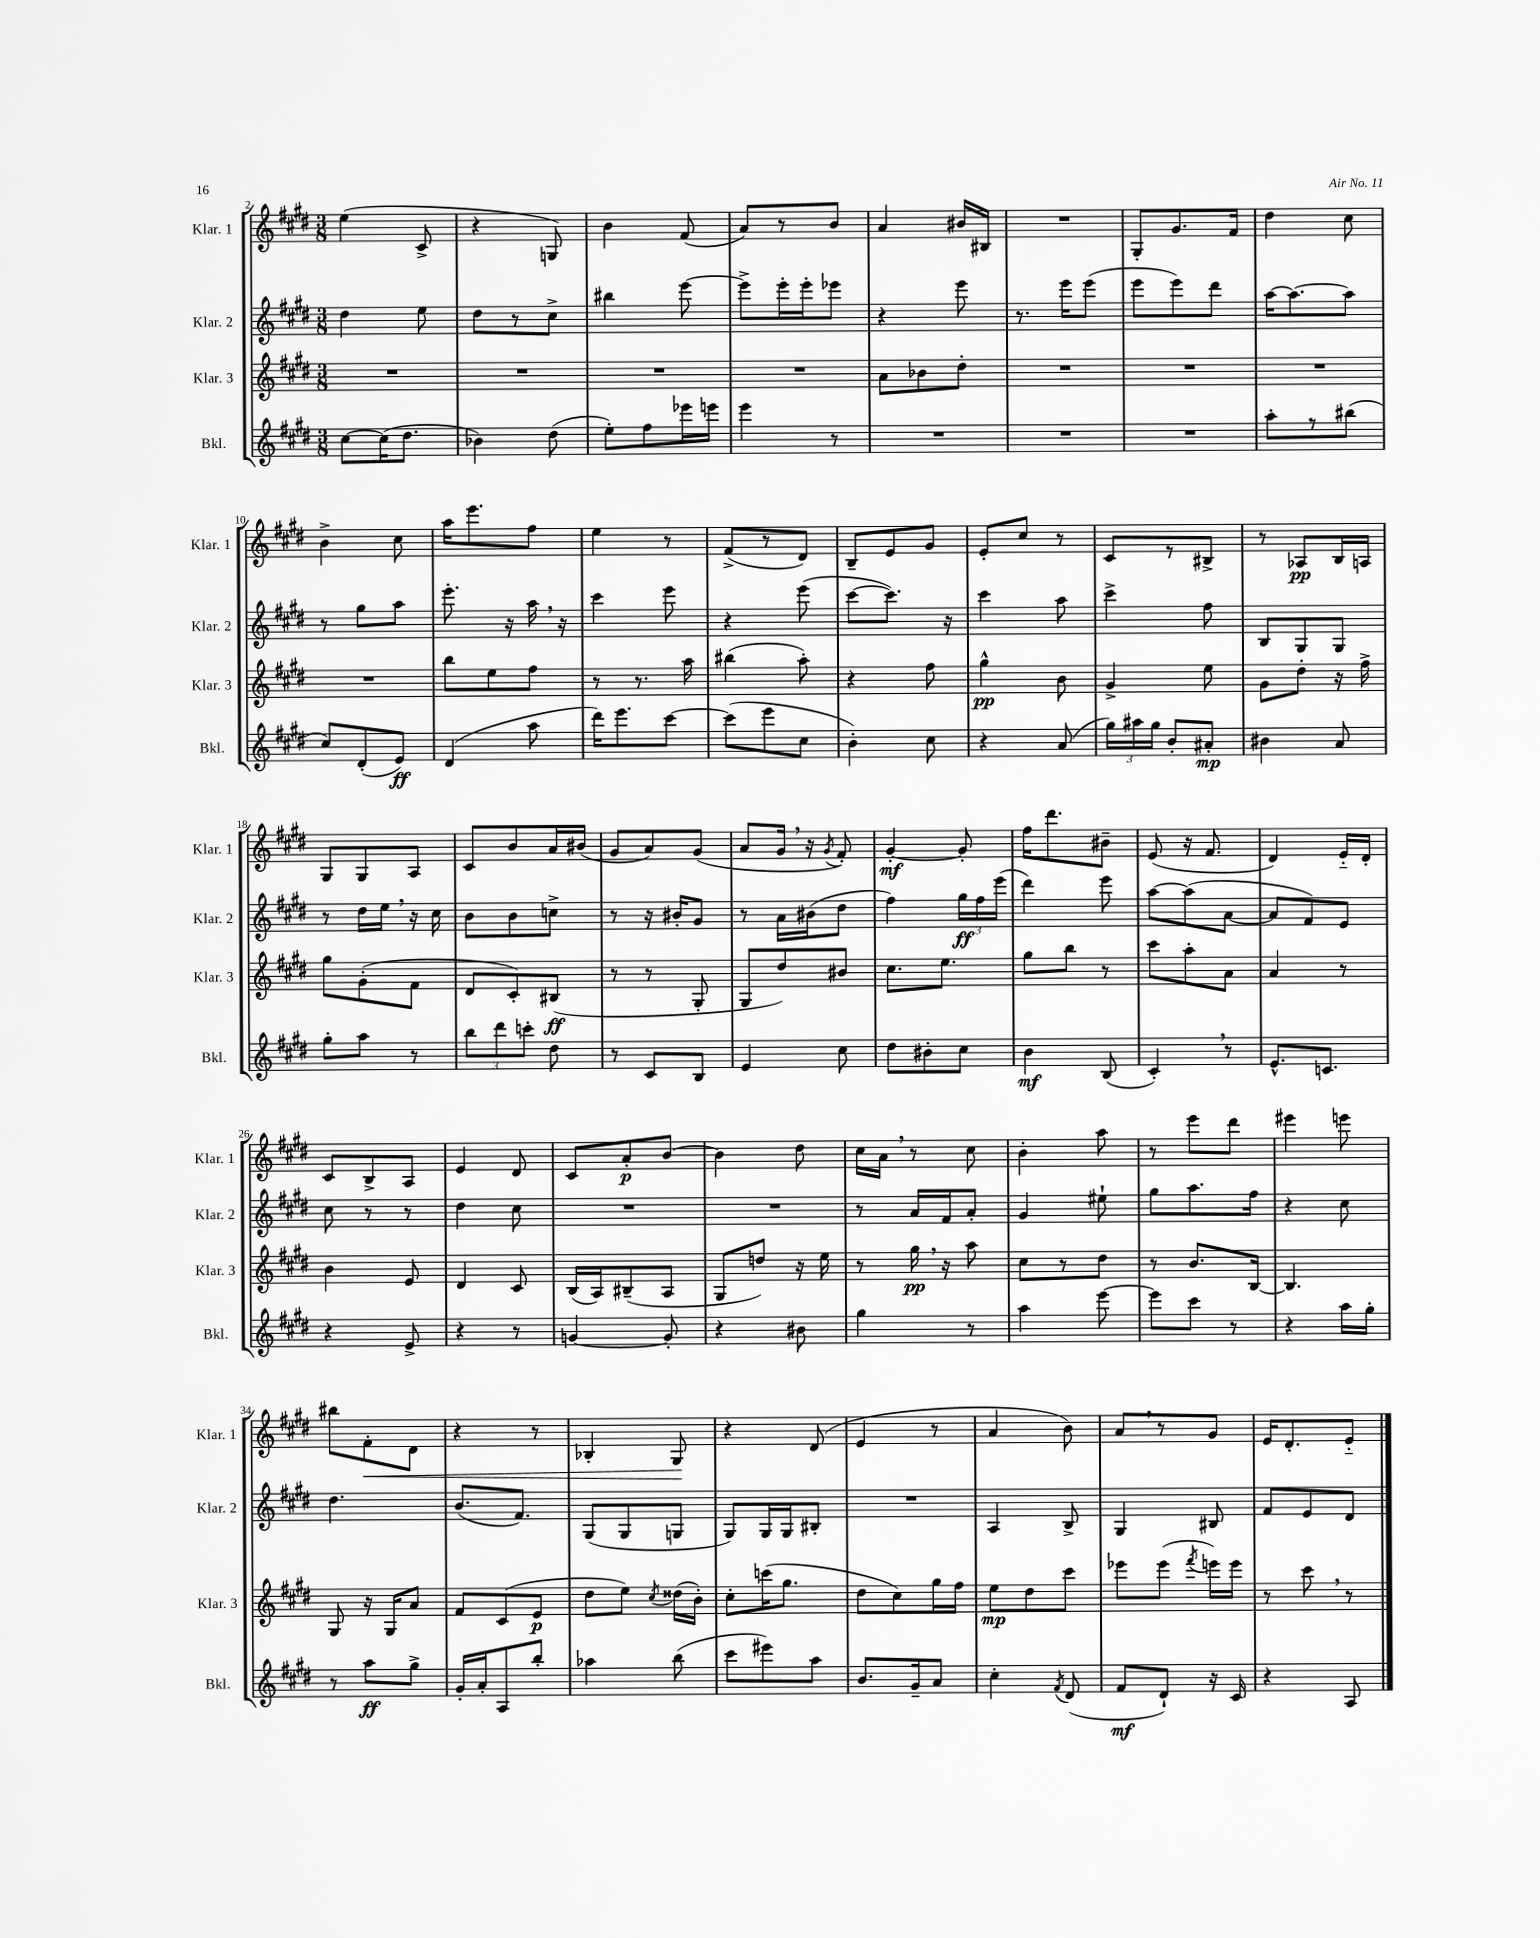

**kern	**kern	**kern	**kern
*staff4	*staff3	*staff2	*staff1
*clefG2	*clefG2	*clefG2	*clefG2
*k[f#c#g#d#]	*k[f#c#g#d#]	*k[f#c#g#d#]	*k[f#c#g#d#]
*M3/8	*M3/8	*M3/8	*M3/8
[8cc#\L	4.r	4dd#\	(4ee\
(16cc#\]K	.	.	.
8.dd#\J	.	.	.
.	.	8ee\	8c#^/
=	=	=	=
4b-\)	4.r	8dd#\L	4r
.	.	8r	.
(8dd#\	.	8cc#^\J	8G/)
=	=	=	=
8ee'\L)	4.r	4bb#\	4b\
8ff#\	.	.	.
16eee-\L	.	[8eee\	(8f#/
16eee\JJ	.	.	.
=	=	=	=
4eee\	4.r	8eee^\]L	8a/L)
.	.	16eee'\L	8r
.	.	16eee'\J	.
8r	.	8eee-\J	8b/J
=	=	=	=
4.r	8a\L	4r	4a/
.	8b-\	.	.
.	8dd#'\J	8eee\	16b#/LL
.	.	.	16B#/JJ
=	=	=	=
4.r	4.r	8.r	4.r
.	.	16eee\LK	.
.	.	(8eee\J	.
=	=	=	=
4.r	4.r	8eee\L	8G#'/L
.	.	8eee\)	8.g#/
.	.	8ddd#\J	.
.	.	.	16f#/Jk
=	=	=	=
8aa'\L	4.r	[16aa\LK	4dd#\
.	.	8.aa\_	.
8r	.	.	.
(8bb#\J	.	8aa\]J	8cc#\
=	=	=	=
8cc#/L)	4.r	8r	4b^\
(8d#'/	.	8gg#\L	.
8e/J)	.	8aa\J	8cc#\
=	=	=	=
(4d#/	8bb\L	8.eee'\	16aa\LK
.	.	.	8.eee\
.	8ee\	.	.
.	.	16r	.
8aa\	8ff#\J	16aa\	8ff#\J
.	.	16r	.
=	=	=	=
16ddd#\LK)	8r	4ccc#\	4ee\
8.eee\	.	.	.
.	8.r	.	.
[8ccc#\J	.	8eee\	8r
.	16aa\	.	.
=	=	=	=
(8ccc#\]L	(4bb#\	4r	(8f#^/L
8eee\	.	.	8r
8cc#\J	8aa'\)	(8eee\	8d#/J)
=	=	=	=
4b'\)	4r	[8ccc#\L	8B~/L
.	.	8.ccc#\]J)	8e/
8cc#\	8ff#\	.	8g#/J
.	.	16r	.
=	=	=	=
4r	4gg#^^\	4ccc#\	8e'/L
.	.	.	8cc#/J
(8a/	8b\	8aa\	8r
=	=	=	=
24gg#\LL)	4g#^/	4ccc#^\	8c#/L
24aa#\	.	.	.
24gg#\JJ	.	.	.
8b'/L	.	.	8r
8a#'/J	8ee\	8ff#\	8B#^/J
=	=	=	=
4b#\	8g#\L	8B/L	8r
.	8dd#'\J	8G#/	8A-/L
8a/	16r	8G#/J	16B/L
.	16ff#^\	.	16A/JJ
=	=	=	=
8gg#'\L	8gg#\L	8r	8G#/L
8aa\J	(8g#'\	16dd#\LL	8G#/
.	.	16ee\JJ	.
8r	8f#\J	16r	8A/J
.	.	16cc#\	.
=	=	=	=
12bb\L	8d#/L	8b\L	8c#/L
12ddd#\	.	.	.
.	8c#'/)	8b\	8b/
12ccc'\J	.	.	.
8dd#\	(8B#/J	8cc^\J	16a/L
.	.	.	(16b#/JJ
=	=	=	=
8r	8r	8r	8g#/L
8c#/L	8r	16r	8a/)
.	.	16b#'/LK	.
8B/J	8G#'/	8g#/J	(8g#/J
=	=	=	=
4e/	8G#/L	8r	8a/L
.	8dd#/)	16a\LL	16g#/Jk
.	.	(16b#\J	16r
.	.	.	8qg#/
8cc#\	8b#/J	8dd#\J	8f#'/)
=	=	=	=
8dd#\L	8.cc#\L	4ff#\)	[4g#'/
8b#'\	.	.	.
.	8.ee\J	.	.
8cc#\J	.	24gg#\LL	8g#'/]
.	.	24ff#\	.
.	.	(24eee\JJ	.
=	=	=	=
4b\	8gg#\L	4ddd#\)	16ff#\LK
.	.	.	8.ddd#\
.	8bb\J	.	.
(8B/	8r	8eee\	8b#~\J
=	=	=	=
4c#'/)	8ccc#\L	[8aa\L	(8e/
.	8aa'\	(8aa\]	16r
.	.	.	8.f#/
8r	8a\J	[8a\J	.
=	=	=	=
8.e^^/L	4a/	8a/]L	4d#/)
.	.	8f#/)	.
8.c/J	.	.	.
.	8r	8e/J	16e'~/LL
.	.	.	16d#'/JJ
=	=	=	=
4r	4b\	8cc#\	8c#/L
.	.	8r	8B^/
8e^/	8e/	8r	8A/J
=	=	=	=
4r	4d#/	4dd#\	4e/
8r	8c#/	8cc#\	8d#/
=	=	=	=
[4g/	(16B/LL	4.r	8c#/L
.	16A/J)	.	.
.	(8B#~/	.	8a'/
8g'/]	8A/J	.	[8b/J
=	=	=	=
4r	8G#/L	4.r	4b\]
.	8dd/J)	.	.
8b#\	16r	.	8dd#\
.	16ee\	.	.
=	=	=	=
4gg#\	8r	8r	16cc#\LL
.	.	.	16a\JJ
.	16gg#\	16a/LL	8r
.	16r	16f#/J	.
8r	8aa\	8a'/J	8cc#\
=	=	=	=
4aa\	8cc#\L	4g#/	4b'\
.	8r	.	.
[8eee\	8dd#\J	8ee#`\	8aa\
=	=	=	=
8eee\]L	8r	8gg#\L	8r
8ccc#\J	8.b/L	8.aa\	8eee\L
8r	.	.	8ddd#\J
.	[16B/Jk	16ff#\Jk	.
=	=	=	=
4r	4.B/]	4r	4eee#\
16aa\LL	.	8cc#\	8eee\
16gg#'\JJ	.	.	.
=	=	=	=
8r	8G#/	4.dd#\	8bb#\L
8aa\L	16r	.	8f#'\
.	16G#/LK	.	.
8gg#^\J	8a/J	.	8d#\J
=	=	=	=
16g#'/LL	8f#/L	(8.b/L	4r
16a'/J	.	.	.
8A/	(8c#/	.	.
.	.	8.f#/J)	.
8bb'/J	8e/J	.	8r
=	=	=	=
4aa-\	8dd#\L	(8G#/L	4B-'/
.	8ee\J)	8G#/	.
.	8qcc#/	.	.
(8bb\	(16dd##\LL	8G/J	8G#/
.	16b'\JJ)	.	.
=	=	=	=
8ccc#\L	8cc#'\L	8G#/L)	4r
8eee#\)	(16ccc\K	16G#/L	.
.	8.gg#\J	16G#/J	.
8aa\J	.	8B#'/J	(8d#/
=	=	=	=
8.b/L	8dd#\L	4.r	4e/
.	8cc#\)	.	.
16g#~/k	.	.	.
8a/J	16gg#\L	.	8r
.	16ff#\JJ	.	.
=	=	=	=
4cc#'\	8ee\L	4A/	4a/
.	8dd#\	.	.
8qf#/	.	.	.
(8d#/	8ccc#\J	8B^/	8b\)
=	=	=	=
8f#/L	8eee-\L	4G#/	8a/L
8d#`/J)	(8eee-\J	.	8r
.	8qfff#/	.	.
16r	16eee\LL)	8B#/	8g#/J
16c#/	16eee\JJ	.	.
=	=	=	=
4r	8r	8f#/L	16e/LK
.	.	.	8.d#'/
.	8ccc#\	8e/	.
8A/	8r	8d#/J	8e'~/J
==	==	==	==
*-	*-	*-	*-
